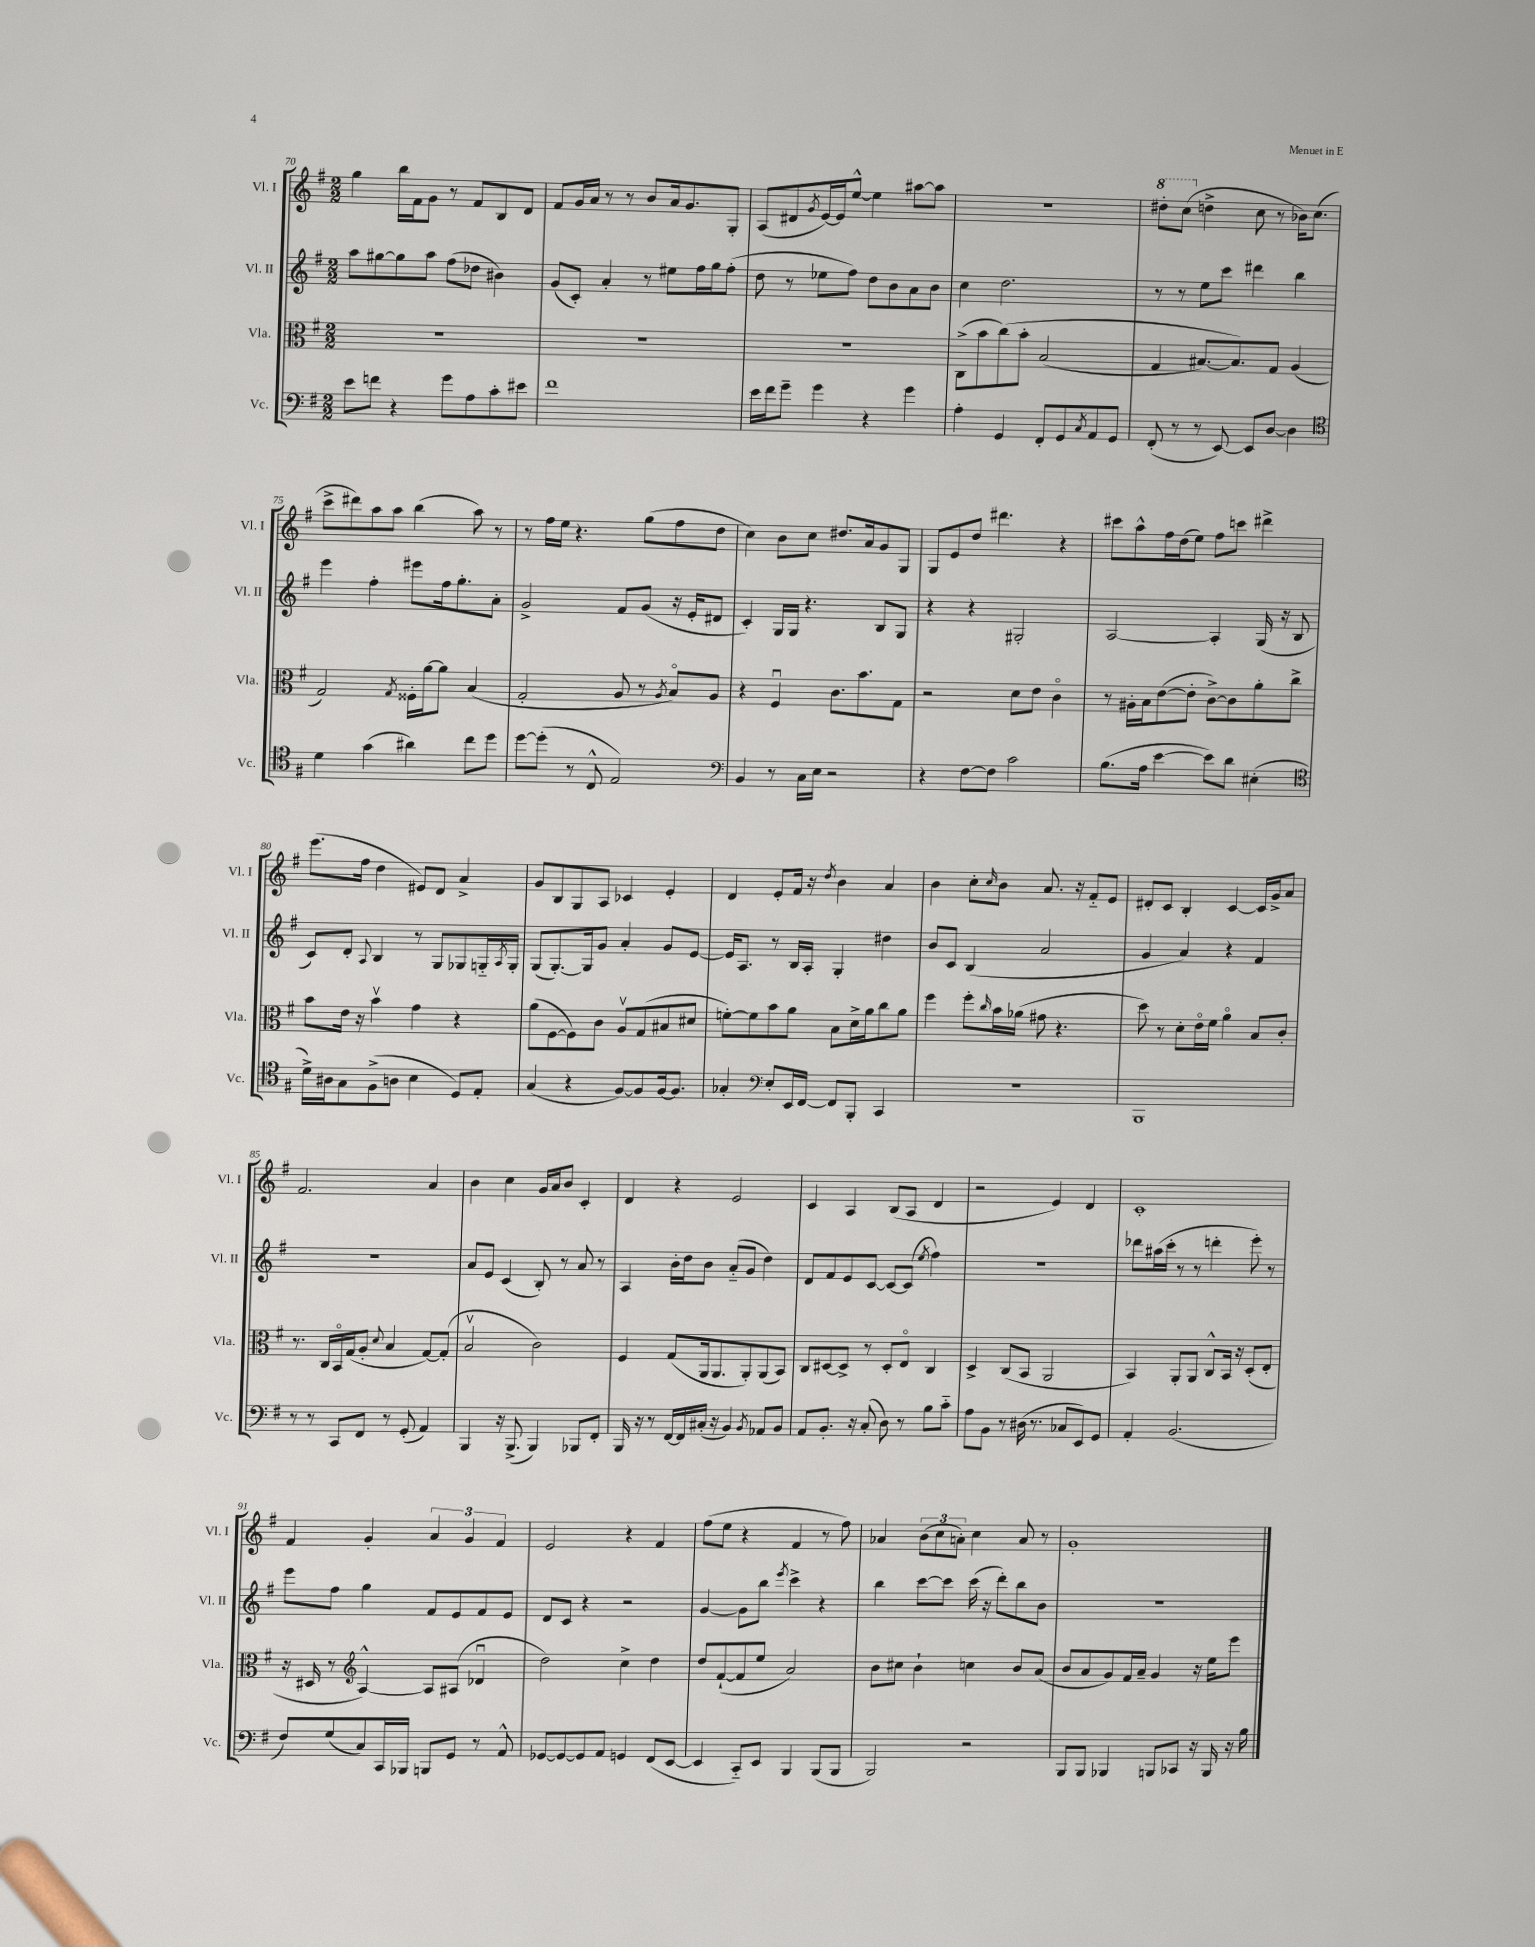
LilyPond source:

<<
\new StaffGroup <<
\new Staff = "s0" \with { instrumentName = "Vl. I" shortInstrumentName = "Vl. I" } {
    \clef treble \key g \major \numericTimeSignature \time 2/2
    g''4 b''16 fis'16 g'8 r8 fis'8 b8 d'8 |
    fis'8 g'16 a'16 r8 r8 b'8 a'16 g'8. g8-. |
    a8( dis'8 \acciaccatura { g'8 } e'16~) e'16 e''8~-^ e''4 ais''8~ ais''8 |
    R1 |
    \ottava #1 dis'''8-. c'''8( \ottava #0 d''!4-> c''8 r8 bes'16) c''8.( |
    c'''8-> dis'''8) a''8 a''8 b''4( a''8) r8 |
    r8 fis''16 e''16 r4. g''8( fis''8 d''8 |
    c''4) b'8 c''8 dis''8. a'16 g'8 g8 |
    g8 e'8 d''8 dis'''4. r4 |
    cis'''8 a''8-^ fis''16 d''16( e''8) fis''8 c'''8 dis'''4-> |
    e'''8.( fis''16 d''4 eis'8) d'8 a'4-> |
    g'8 b8 g8 a8 ces'4 e'4-. |
    d'4 e'8-. fis'16 r16 \acciaccatura { d''8 } b'4 a'4 |
    b'4 c''8-. \grace { c''16 } b'8 a'8. r16 fis'8-_ e'8 |
    dis'8-. c'8 b4-. c'4~ c'16 g'16-> a'8 |
    fis'2. a'4 |
    b'4 c''4 g'16 a'16 b'8 c'4-. |
    d'4 r4 e'2 |
    c'4 a4 b8( a8 d'4 |
    r2 e'4) d'4 |
    c'1-. |
    fis'4 g'4-. \tuplet 3/2 { a'4 g'4 fis'4 } |
    e'2 r4 fis'4 |
    fis''8( e''8 r4 fis'4 r8 fis''8) |
    aes'4 \tuplet 3/2 { b'8( c''8 a'8-.) } c''4 a'8 r8 |
    g'1-. \bar "|." |
}
\new Staff = "s1" \with { instrumentName = "Vl. II" shortInstrumentName = "Vl. II" } {
    \clef treble \key g \major \numericTimeSignature \time 2/2
    a''8 gis''8~ gis''8 a''8 fis''8( des''8 bis'4) |
    g'8( c'8-.) a'4-. r8 eis''8 fis''16 g''16 fis''8-.( |
    d''8 r8 ees''8 fis''8) d''8 b'8 a'8 b'8 |
    c''4 d''2. |
    r8 r8 e''8 c'''8 dis'''4 b''4 |
    e'''4 fis''4-. eis'''8 fis''16 g''8.-. a'8-. |
    g'2-> fis'8 g'8( r16 e'16-. dis'8 |
    c'4-.) g16 g16 r4. b8 g8 |
    r4 r4 gis2-. |
    a2~ a4-. g16( r16 b8 |
    c'8) d'8-. \appoggiatura { a8 } b4 r8 g8 ges8 g16-_ \acciaccatura { a8 } g16-. |
    g8( g8.~-.) g16 g'8 a'4-. g'8 e'8~ |
    e'16 a8. r8 b16 a16-. g4-. dis''4 |
    b'8 c'8 b4( a'2 |
    g'4 a'4) r4 fis'4 |
    r1 |
    a'8 e'8 c'4( b8-.) r8 a'8 r8 |
    a4 b'16-. d''16 b'8 a'8-_( g'8 d''4) |
    d'8 fis'8 e'8 c'8~ c'8~ c'8( \acciaccatura { e''8 } fis''4) |
    R1 |
    des'''8 ais''16( c'''16-. r8 r8 d'''4-. e'''8-.) r8 |
    e'''8 fis''8 g''4 fis'8 e'8 fis'8 e'8 |
    d'8 c'8 r4 r2 |
    g'4~ g'8 b''8 \acciaccatura { e'''8 } c'''4-> r4 |
    b''4 c'''8~ c'''8 c'''16( r16 d'''8-.) b''8 b'8 |
    r1 \bar "|." |
}
\new Staff = "s2" \with { instrumentName = "Vla." shortInstrumentName = "Vla." } {
    \clef alto \key g \major \numericTimeSignature \time 2/2
    R1 |
    R1 |
    R1 |
    c8->( b'8 c''8)\( b'8-. b2( |
    g4 bis8.~) bis8.\) g8 a4( |
    g2) \acciaccatura { g8 } fisis16-. a'16~ a'8 b4( |
    g2-. a8 r8 \acciaccatura { a8 } b8\flageolet) a8 |
    r4 fis4\downbow c'8. b'8. g8 |
    r2 d'8 e'8 c'4\flageolet |
    r8 ais16-. b16 e'8~( e'8-. c'8~->) c'8 a'8-. c''8-> |
    b'8 e'16 r16 b'4\upbow g'4 r4 |
    a'8( fis8~ fis8) c'8 a8\upbow g8( bis8 dis'8 |
    f'8~-.) f'8 b'8 a'8 b8 d'16-> a'16 c''8 a'8 |
    fis''4 fis''8-. \grace { c''16 } b'16 aes'16( gis'8 r4. |
    d''8) r8 d'8-. e'16\flageolet fis'16 a'4\flageolet b8 c'8-. |
    r8. c16 b,16\flageolet g16( a8-. \appoggiatura { d'8 } b4 g8~) g8-.( |
    b2\upbow c'2) |
    fis4 g8( a,16 a,8. a,8-.) a,8( b,8) |
    c8 dis8~ dis8-> r8 dis8-. e8\flageolet c4 |
    d4-> c8( b,8 a,2 |
    b,4) a,8-. a,8 c8-^ b,16 r16 d8-.( e8-. |
    r16 dis16 r8 \clef treble a4~-^) a8 ais8( des'4\downbow |
    d''2) c''4-> d''4 |
    d''8 fis'8~-!( fis'8 e''8 a'2) |
    b'8 cis''8 b'4-! c''4 b'8 a'8( |
    b'8 a'8 g'8) fis'16 a'16-- g'4 r16 e''16 e'''8 \bar "|." |
}
\new Staff = "s3" \with { instrumentName = "Vc." shortInstrumentName = "Vc." } {
    \clef bass \key g \major \numericTimeSignature \time 2/2
    e'8 f'8 r4 g'8 a8 c'8-. eis'8 |
    fis'1 |
    e'16 fis'16 g'8-- g'4 r4 g'4 |
    a4-. g,4 fis,8-. g,8 \acciaccatura { c8 } a,8 g,8 |
    fis,8-.( r8 r8 e,8~) e,8 d8~ d4 |
    \clef tenor d'4 g'4( ais'4) c''8 d''8 |
    d''8~ d''8-.( r8 c8-^ e2) |
    \clef bass b,4 r8 c16 e16 r2 |
    r4 fis8~ fis8 c'2 |
    b8.( a16 e'4~ e'8) d'8 eis4-.( |
    \clef tenor d'16->) ais16 g8 fis8->( a8 b4 d8) e8-. |
    g4( r4 fis8~) fis8 fis16~ fis8. |
    ges4-. \clef bass e8-. e,16 fis,16~ fis,8 b,,8-. c,4 |
    R1 |
    b,,1 |
    r8 r8 c,8 fis,8 r8 g,8-.( a,4) |
    b,,4 r16 b,,8.->( b,,4) bes,,8 fis,8-. |
    b,,16 r16 r8 fis,16~ fis,16 cis16-.( r16 b,4) \acciaccatura { b,8 } aes,8 b,8 |
    a,8 b,8.-. r16 c8-.( d8) r8 b8 c'8-_ |
    a8 b,8 r8 dis16( r8. ces8 e,8) g,8 |
    a,4-. b,2.( |
    fis8) g8( c8) c,16 bes,,16 b,,8 g,8 r8 a,8-^ |
    ges,8~ ges,8~ ges,8 a,8 g,4 fis,8( e,8~ |
    e,4 c,8-_) e,8 b,,4 b,,8( b,,8 |
    b,,2) r2 |
    b,,8 b,,8 bes,,4 b,,8 ces,8 r16 b,,16 r16 b16 \bar "|." |
}
>>
>>
\layout { \context { \Score currentBarNumber = #70 } }
